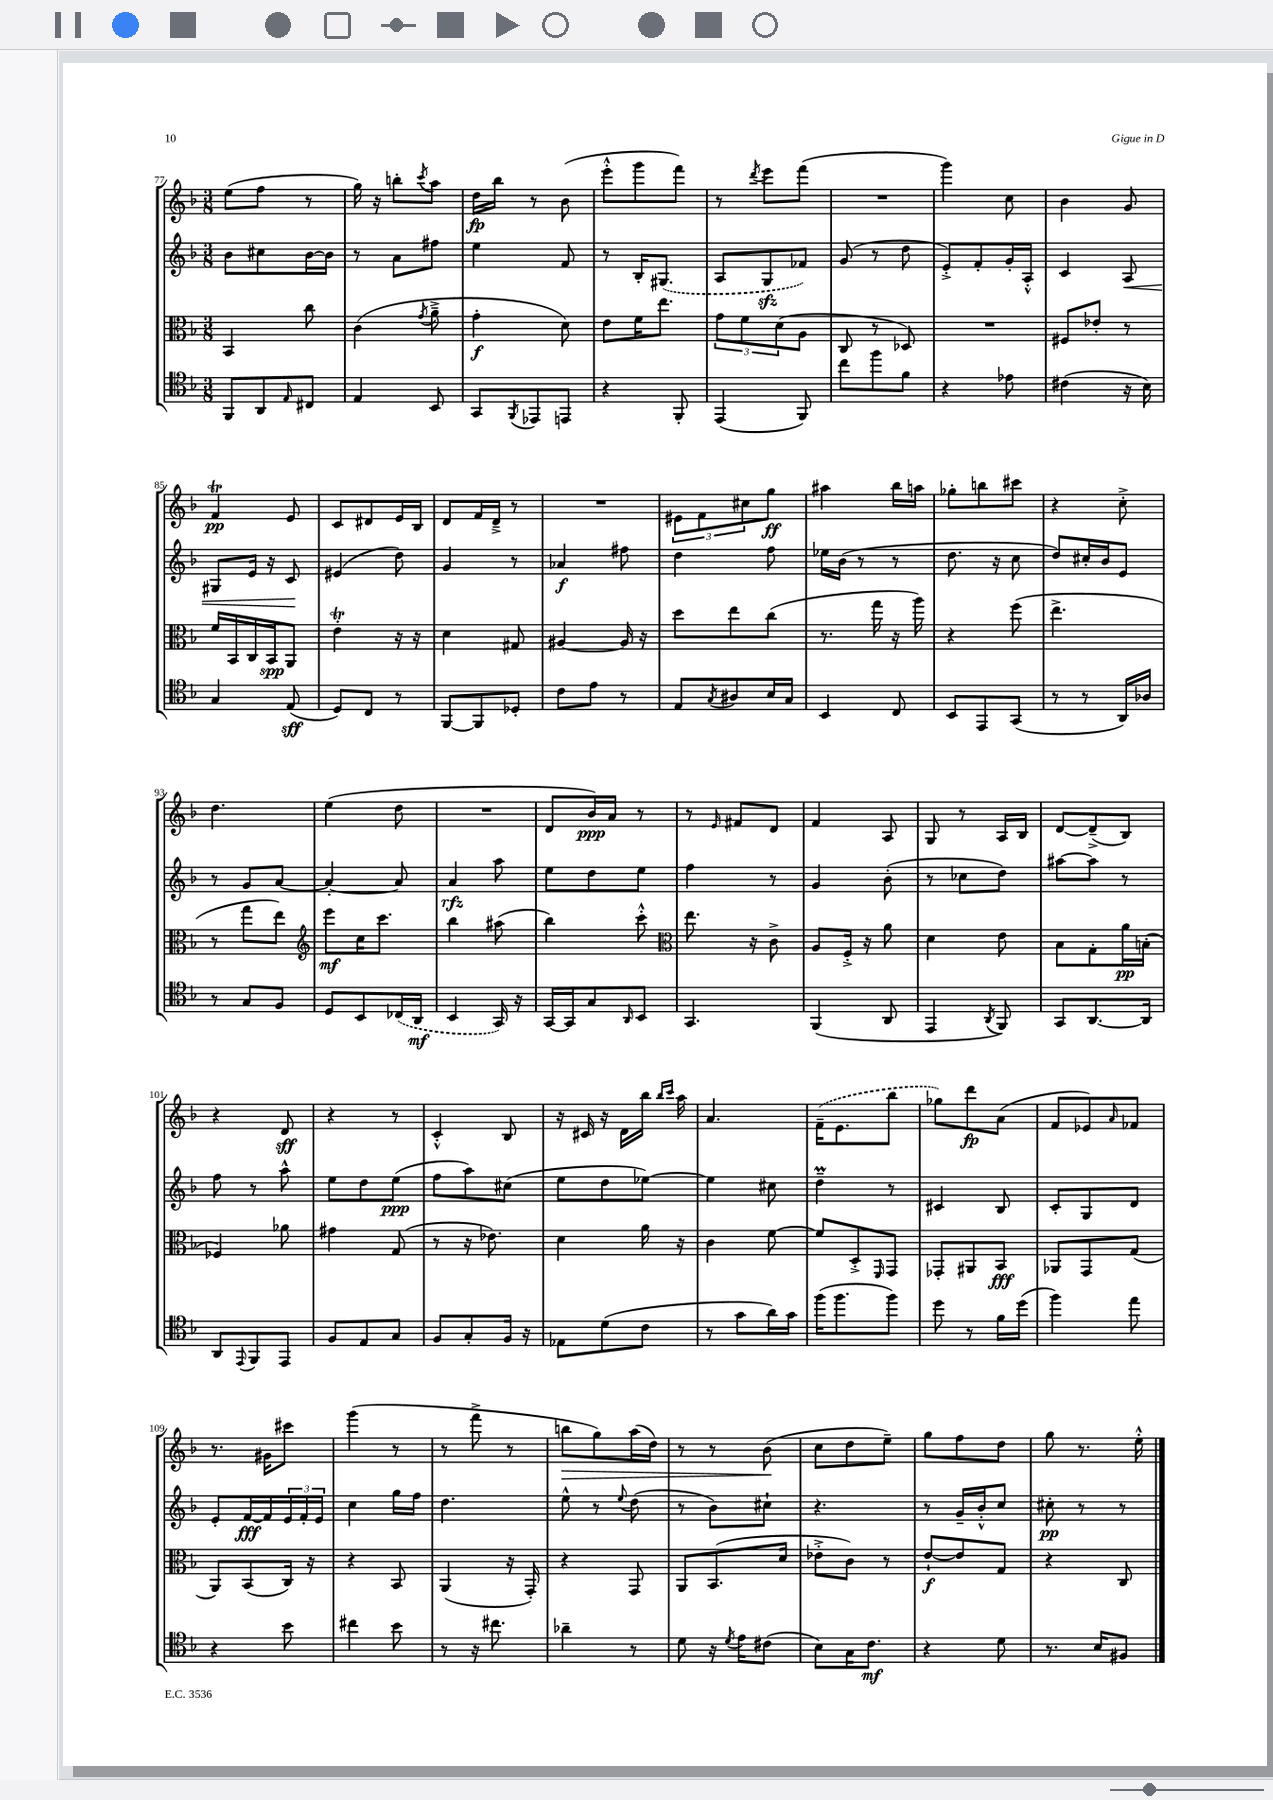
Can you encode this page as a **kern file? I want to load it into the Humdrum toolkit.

**kern	**kern	**kern	**kern
*staff4	*staff3	*staff2	*staff1
*clefC4	*clefC3	*clefG2	*clefG2
*k[b-]	*k[b-]	*k[b-]	*k[b-]
*M3/8	*M3/8	*M3/8	*M3/8
8FF/L	4BB-/	8b-\L	(8ee\L
8AA/	.	8cc#\	8ff\J
16qqE/	.	.	.
8C#/J	8cc\	[16b-\L	8r
.	.	16b-\]JJ	.
=	=	=	=
4E/	(4c\	8r	16gg\)
.	.	.	16r
.	.	8a\L	8bb'\L
.	8qg/	.	8qccc/
8BB-/	8a~^\	8ff#\J	8aa\J
=	=	=	=
8GG/L	4g'\	4ee\	16dd\LL
.	.	.	16bb-\JJ
8qFF/	.	.	.
8EE-/	.	.	8r
8EE/J	8d\)	8f/	(8b-\
=	=	=	=
4r	8e\L	8r	8eee'^^\L
.	16f\K	16B-'/LK	8ggg\
.	8.ee\J	(8.G#/J	.
8FF'/	.	.	8fff\J)
=	=	=	=
(4EE/	12g\L	8A/L	8r
.	12f\	.	.
.	.	.	8qddd/
.	.	8G/	8eee\L
.	(12d\	.	.
8FF/)	8A\J	8f-/J)	(8fff\J
=	=	=	=
8cc\L	8C/	(8g/	4.r
8ff\	8r	8r	.
8f\J	8D-/)	8dd\	.
=	=	=	=
4r	4.r	8e'^/L)	4ggg\)
.	.	8f'/	.
8e-\	.	16g'/L	8cc\
.	.	16A'^^/JJ	.
=	=	=	=
(4c#\	8F#/L	4c/	4b-\
.	8e-'/J	.	.
16r	8r	8A/	8g/
16B-\)	.	.	.
=	=	=	=
4G/	16f/LL	8G#/L	4f/
.	16BB-/	.	.
.	16C/	16e/Jk	.
.	16BB-/J	16r	.
(8E/	8AA/J	8c/	8e/
=	=	=	=
8D/L)	4e'\	(4e#/	8c/L
8C/J	.	.	8d#/
8r	16r	8dd\)	16e/L
.	16r	.	16B-/JJ
=	=	=	=
[8FF/L	4d\	4g/	8d/L
8FF/]	.	.	16f/L
.	.	.	16d~^/JJ
8D-'/J	8G#/	8r	8r
=	=	=	=
8c\L	[4A#/	4a-/	4.r
8e\J	.	.	.
8r	16A#/]	8ff#\	.
.	16r	.	.
=	=	=	=
8E/L	8dd\L	4dd\	12e#\L
.	.	.	12f\
8qG/	.	.	.
8A#/	8ee\	.	.
.	.	.	12cc#\
16B-/L	(8cc\J	8ff\	8gg\J
16G/JJ	.	.	.
=	=	=	=
4BB-/	8.r	16ee-\LL	4aa#\
.	.	(16b-\JJ	.
.	.	8r	.
.	16gg\	.	.
8C/	16r	8r	16bb-\LL
.	16aa\)	.	16aa\JJ
=	=	=	=
8BB-/L	4r	8.dd\	8gg-'\L
8EE/	.	.	8bb\
.	.	16r	.
(8GG/J	(8ff\	8cc\	8ccc#\J
=	=	=	=
8r	4.ee^\	8dd/L)	4r
8r	.	16cc#'/L	.
.	.	16b-/J	.
16AA/LL)	.	8e/J	8cc'^\
16A-/JJ	.	.	.
=	=	=	=
8r	8r	8r	4.dd\
8G/L	8gg\L	8g/L	.
8F/J	8ee\J)	[8a/J	.
=	=	=	=
*	*clefG2	*	*
8D/L	8eee\L	4a'/_	(4ee\
8BB-/	16cc\K	.	.
.	8.ccc\J	.	.
(16C-/L	.	8a/]	8dd\
16AA/JJ	.	.	.
=	=	=	=
4BB-/	4bb-\	4a/	4.r
16GG/)	(8aa#\	8aa\	.
16r	.	.	.
=	=	=	=
[16GG/LL	4bb-\)	8ee\L	8d/L
16GG/]J	.	.	.
8G/	.	8dd\	16b-/L)
.	.	.	16a/JJ
16qqAA/	.	.	.
8BB-/J	8ccc'^^\	8ee\J	8r
=	=	=	=
*	*clefC3	*	*
4.GG/	8.ee\	4ff\	8r
.	.	.	16qqe/
.	.	.	8f#/L
.	16r	.	.
.	8c^\	8r	8d/J
=	=	=	=
(4FF/	8A/L	4g/	4f/
.	16F'^/Jk	.	.
.	16r	.	.
8AA/	8a\	(8b-'\	8A/
=	=	=	=
4EE/	4d\	8r	8G/
.	.	8cc-\L	8r
8qAA/	.	.	.
8FF/)	8e\	8dd\J)	16A/LL
.	.	.	16B-/JJ
=	=	=	=
8GG/L	8B-\L	[8aa#\L	[8d/L
[8.AA/	8G'\	8aa#\]J	(8d~^/]
.	16a\L	8r	8B-/J)
16AA/]Jk	(16B'\JJ	.	.
=	=	=	=
8AA/L	4F-/)	8ff\	4r
8qqEE/	.	.	.
8FF/	.	8r	.
8EE/J	8a-\	8aa^^\	8d/
=	=	=	=
8F/L	4g#\	8ee\L	4r
8E/	.	8dd\	.
8G/J	(8G/	(8ee\J	8r
=	=	=	=
8F/L	8r	8ff\L	4c'^^/
8G'/	16r	8aa\)	.
.	8.e-\)	.	.
16F/Jk	.	(8cc#\J	8B-/
16r	.	.	.
=	=	=	=
8E-\L	4d\	8ee\L	16r
.	.	.	16c#/
(8d\	.	8dd\	16r
.	.	.	16d\LL
8c\J	16a\	[8ee-\J)	16bb-\JJ
.	.	.	16qqbb-/LL
.	.	.	16qqccc/JJ
.	16r	.	16aa\
=	=	=	=
8r	4c\	4ee-\]	4.a/
8g\L	.	.	.
16a\L)	[8f\	8cc#\	.
16g\JJ	.	.	.
=	=	=	=
(16ff\LK	8f/]L	4dd~\	(16f~\LK
8.ff\	.	.	8.e\
.	8D'^/	.	.
.	16qqFF/	.	.
8ff\J)	8GG/J	8r	8bb-\J
=	=	=	=
8dd\	8GG-'/L	4c#/	8gg-\L)
8r	8AA#/	.	8ddd\
16f\LL	8BB-/J	8B-/	(8a\J
(16dd\JJ	.	.	.
=	=	=	=
4ff\)	8AA-/L	8c'/L	8f/L
.	8GG/	8G/	8e-/)
.	.	.	16qqa/
8ee\	(8G/J	8d/J	8f-/J
=	=	=	=
4r	8AA/L)	8e'/L	8.r
.	(8BB-/	[16f/L	.
.	.	16f/]	16g#\LK
8b-\	16C/Jk)	24e/	8ccc#\J
.	.	24f'/	.
.	16r	.	.
.	.	24e/JJ	.
=	=	=	=
4cc#\	4r	4cc\	(4ggg\
8b-\	8BB-/	16gg\LL	8r
.	.	16ff\JJ	.
=	=	=	=
8r	(4AA/	4.dd\	8r
16r	.	.	8fff^\
8.cc#\	.	.	.
.	16r	.	8r
.	16GG'/)	.	.
=	=	=	=
4a-~\	4r	8ee^^\	8bb\L
.	.	8r	8gg\)
.	.	8qqee/	.
8r	8GG/	(8dd\	(16aa\L
.	.	.	16dd\JJ)
=	=	=	=
8d\	8AA/L	8r	8r
16r	(8.BB-/	8b-\L)	8r
8qd/	.	.	.
16e\LK	.	.	.
(8c#\J	.	8cc#`\J	(8b-\
.	16d/Jk	.	.
=	=	=	=
8B-\L)	8e-'^\L	4.r	8cc\L
16G\K	8c\J)	.	8dd\
8.c\J	.	.	.
.	8r	.	8ee~\J)
=	=	=	=
4r	[8e`/L	8r	8gg\L
.	8e/]	16g~/LL	8ff\
.	.	16b-'^^/J	.
8d\	8G/J	8cc/J	8dd\J
=	=	=	=
8.r	4r	8cc#'\	8gg\
.	.	8r	8.r
16B-/LK	.	.	.
8F#/J	8C/	8r	.
.	.	.	16ee'^^\
==	==	==	==
*-	*-	*-	*-
